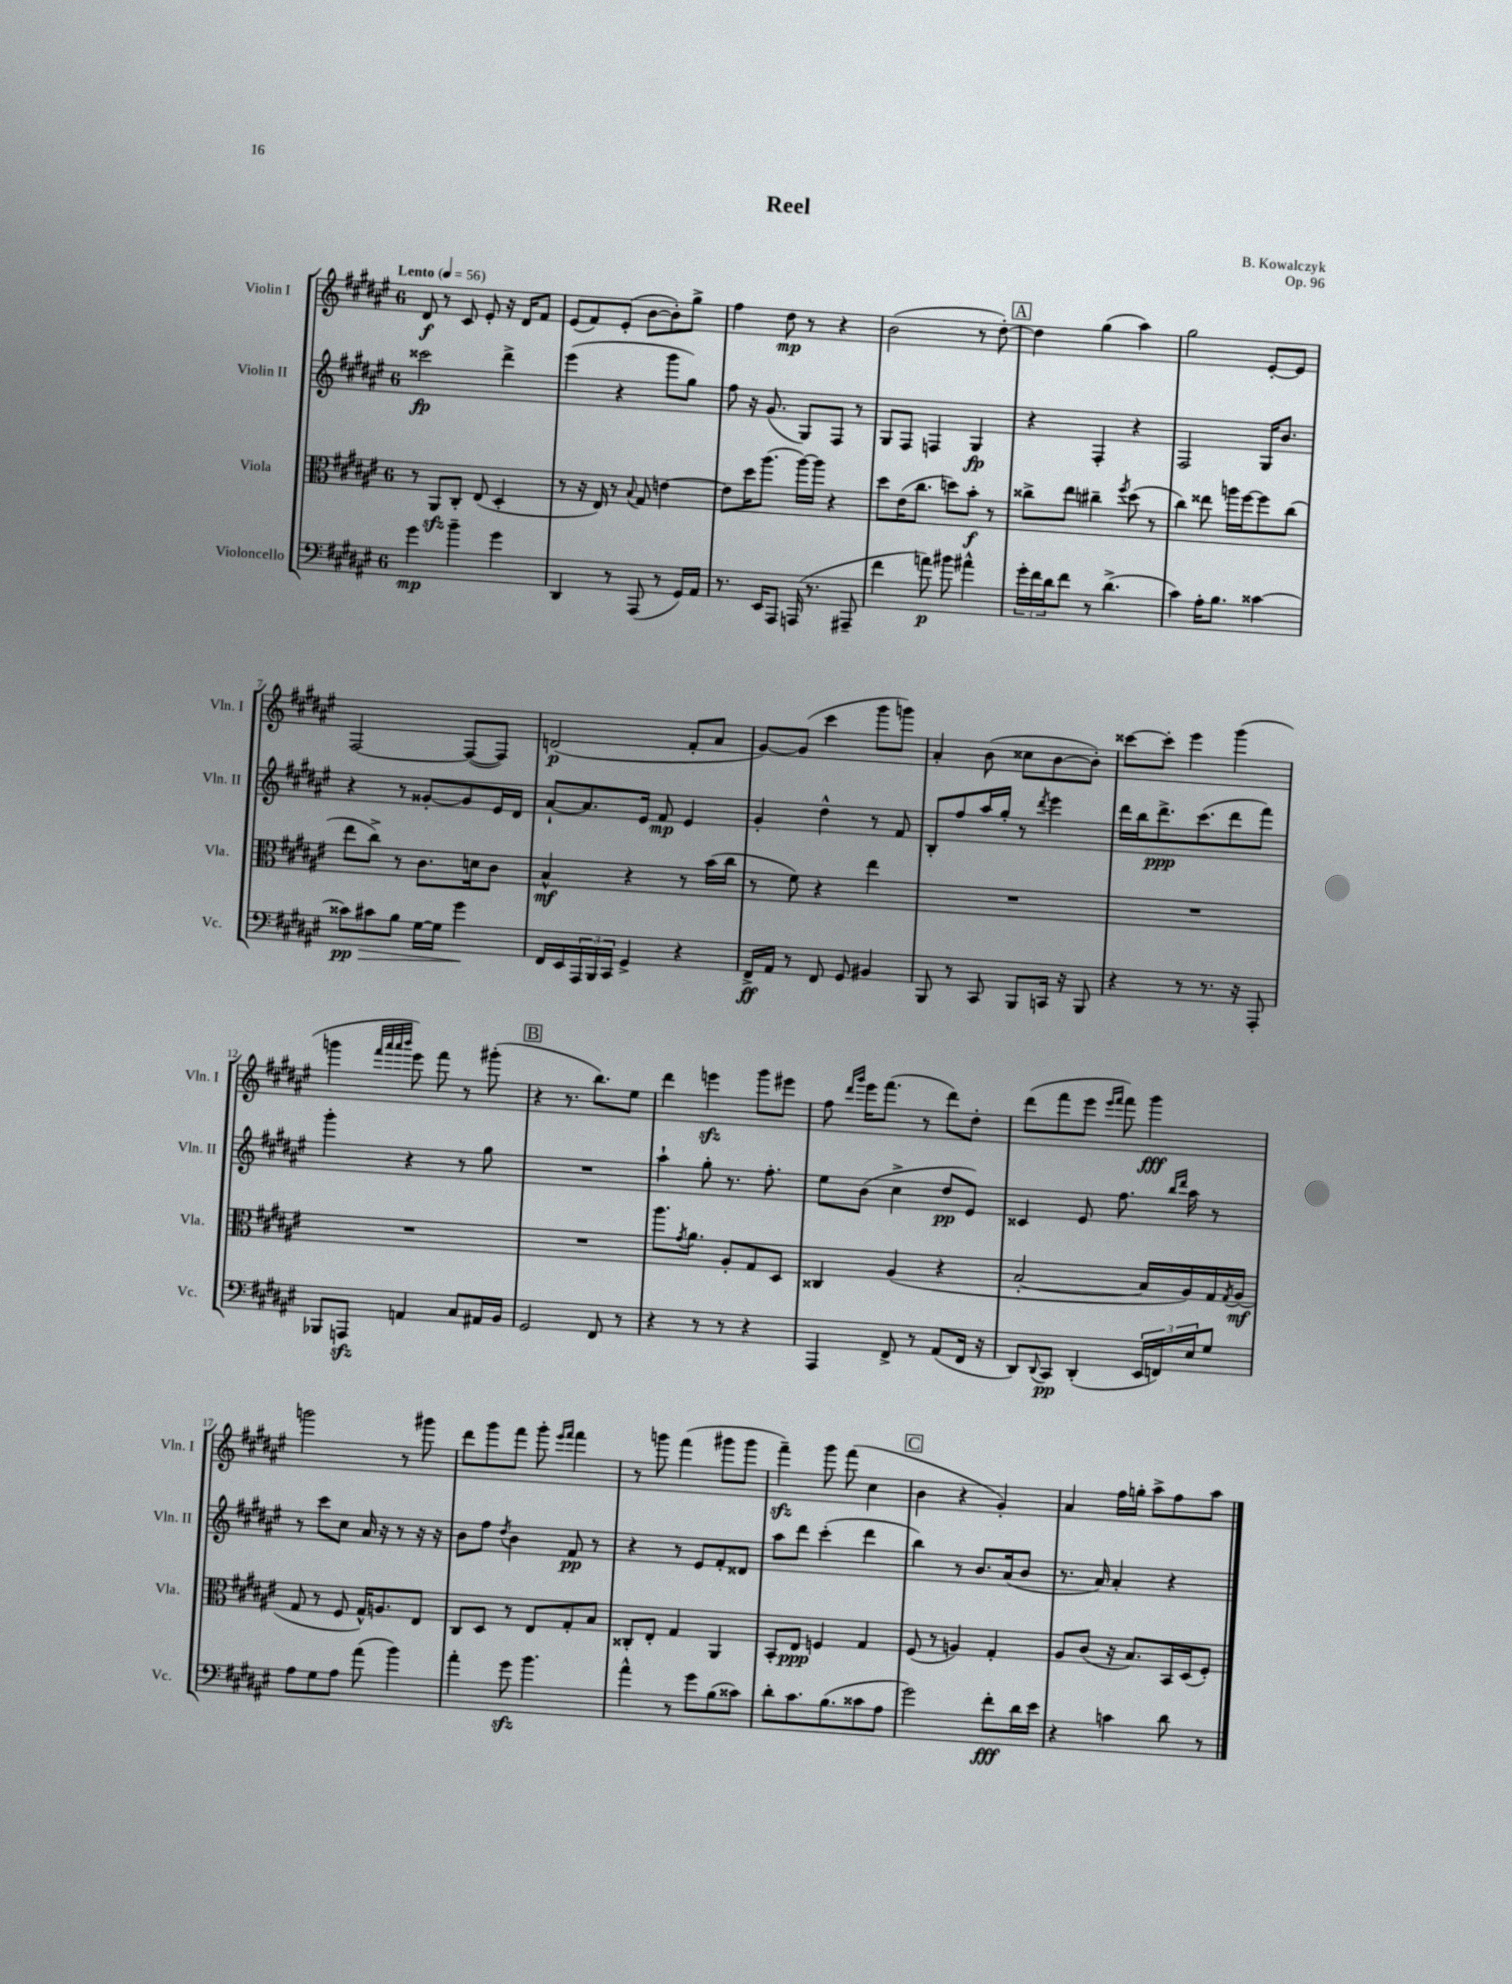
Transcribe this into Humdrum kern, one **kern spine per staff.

**kern	**kern	**kern	**kern
*staff4	*staff3	*staff2	*staff1
*clefF4	*clefC3	*clefG2	*clefG2
*k[f#c#g#d#a#e#]	*k[f#c#g#d#a#e#]	*k[f#c#g#d#a#e#]	*k[f#c#g#d#a#e#]
*M6/8	*M6/8	*M6/8	*M6/8
*MM56	*MM56	*MM56	*MM56
4g#\	8r	2ccc##\	8d#/
.	8AA#/L	.	8r
4b~\	8C#'/J	.	8c#/
.	(8E#/	.	8e#'/
4g#\	4D#'/	4ddd#^\	16r
.	.	.	16d#/LK
.	.	.	8f#/J
=	=	=	=
4DD#/	8r	(4eee#\	(8e#/L
.	16r	.	8f#/)
.	16E#/)	.	.
8r	8r	4r	(8e#'/J
.	8qqB/	.	.
(8AAA#/	8G#/	.	[8b\L
8r	[4e\	8ggg#\L	8b'\])
16GG#/LL)	.	8gg#\J)	8gg#^\J
16AA#/JJ	.	.	.
=	=	=	=
8.r	8e\]L	8ff#\	4ff#\
.	16dd#\K	16r	.
16EE#/LK	(8.aa#\J	(8.g#/	.
8AAA#/J	.	.	8dd#\
(16AAA/	[16aa#\LL)	8G#/L)	8r
8.r	16aa#\]JJ	.	.
.	4r	8F#/J	4r
8AAA#~/	.	8r	.
=	=	=	=
4f#\	8dd#\L	8G#/L	(2b\
.	(16e#\K	8F#/J	.
.	8.cc#\J	.	.
8a\)	.	4F/	.
8b#\	8dd\L)	.	.
4a#^^\	8b'\J	4G#/	8r
.	8r	.	[8dd#'\)
=	=	=	=
24g#'\LL	8cc##^\L	4r	4dd#\]
24f#\	.	.	.
24d#\J	.	.	.
8f#\J	8ee#\J	.	.
8r	4cc#~\	4F#'/	(4gg#\
(4.d#^\	.	.	.
.	8qff#/	.	.
.	(8dd#\	4r	4aa#\)
.	8r	.	.
=	=	=	=
4c#\)	4cc#\)	2F#/	2gg#\
16A#'\LK	8ee##\	.	.
8.B\J	.	.	.
.	16aa\LL	.	.
.	[16ff#\J	.	.
[4c##\	8ff#\]	16G#/LK	[8e#'/L
.	.	8.b/J	.
.	(8cc#\J	.	8e#/]J
=	=	=	=
8c##\]L	8ee#\L	4r	[2F#/
8c#\	8cc#^\J)	.	.
8B\J	8r	8r	.
[16G#\LL	8.c#\L	[8g##'/L	.
16G#\]JJ	.	.	.
4g#\	.	8g##/]	(8F#/_L
.	16d\k	.	.
.	8c#\J	16e#/L	8F#/]J)
.	.	16d#/JJ	.
=	=	=	=
16FF#/LL	4B^^/	[8a#`/L	(2d/
16EE#/	.	.	.
24AAA#/	.	8.a#/]	.
24BBB/	.	.	.
24CC#/JJ	.	.	.
4GG#^/	4r	.	.
.	.	16e#/Jk	.
.	.	8f#/	.
4r	8r	4e#/	8f#'/L
.	(16b\LL	.	8a#/J
.	16cc#\JJ	.	.
=	=	=	=
16FF#^/LL	8r	4g#'/	[8g#/L)
16AA#/JJ	.	.	.
8r	8f#\)	.	(8g#/]J
8FF#/	4r	4dd#^^\	4ccc#\
8GG#/	.	.	.
4BB#/	4ee#\	8r	8ggg#\L
.	.	8f#/	8ggg\J)
=	=	=	=
8BBB/	2.r	8B'/L	4a#'/
8r	.	8ff#/	.
8CC#/	.	16aa#/L	(8b\
.	.	16gg#'/JJ	.
8BBB/L	.	8r	8cc##\L
.	.	8qddd#/	.
16CC/Jk	.	4eee#\	[8b\
16r	.	.	.
8BBB/	.	.	8b'\]J)
=	=	=	=
4r	2.r	16ddd#\LL	[8ccc##\L
.	.	16bb\J	.
.	.	8.ddd#^\	8ccc##'\]J
8r	.	.	4eee#\
.	.	(8.ccc#\	.
8.r	.	.	.
.	.	8ddd#\	(4ggg#\
16r	.	.	.
8AAA#'/	.	8fff#\J)	.
=	=	=	=
8BBB-/L	2.r	4ggg#'\	4ggg\
8AAA/J	.	.	.
.	.	.	32qqfff#/LLL
.	.	.	32qqaaa#/
.	.	.	32qqaaa#/
.	.	.	32qqbbb/JJJ
4AA/	.	4r	8eee#\)
.	.	.	8fff#\
8C#/L	.	8r	8r
16AA#/L	.	8gg#\	(8ggg#'\
16BB/JJ	.	.	.
=	=	=	=
2GG#/	2.r	2.r	4r
.	.	.	8.r
.	.	.	8.bb\L)
8FF#/	.	.	.
8r	.	.	8ee#\J
=	=	=	=
4r	8.aa#\L	4aa#`\	4ddd#\
.	8qg#/	.	.
.	8.a#\J	.	.
8r	.	8gg#'\	4eee\
8r	8A#'/L	8.r	.
4r	8G#/	.	8ggg#\L
.	.	8.ff#'\	.
.	8D#/J	.	8eee#\J
=	=	=	=
4AAA#/	4C##/	8ee#\L	8ff#\
.	.	.	16qqddd#/LL
.	.	.	16qqggg#/JJ
.	.	(8b\J	16eee#\LK
.	.	.	(8.fff#\J
8FF#^/	(4A#/	4cc#^\	.
8r	.	.	8r
(8AA#/L	4r	8dd#/L	8ddd#\L)
16FF#/Jk	.	8e#/J)	8dd#'\J
16r	.	.	.
=	=	=	=
8DD#/L)	[2B'/	4c##/	(8ddd#\L
8qqDD#/	.	.	.
8CC#/J	.	.	8fff#\
(4DD#'/	.	8e#/	8eee#\J
.	.	.	16qqeee#/LL
.	.	.	16qqfff#/JJ
.	.	8.ff#\	8fff#\)
24EE#/LL	16B/]LL	.	4ggg#\
24FF/)	.	.	.
.	.	16qqbb/LL	.
.	.	16qqddd#/JJ	.
.	16A#/)	16aa#\	.
24E#/J	.	.	.
8G#/J	16G#/	8r	.
.	8qG#/	.	.
.	(16A#/JJ	.	.
=	=	=	=
8A#\L	8G#/	8r	2ggg\
8G#\	8r	8ccc#\L	.
8A#\J	8F#/	8cc#\J	.
(8a#\	16G#^^/LK)	16a#/	.
.	8.A/	16r	.
4b\)	.	8r	8r
.	8E#/J	16r	8ggg#\
.	.	16r	.
=	=	=	=
4a#'\	8C#/L	8b\L	8ddd#\L
.	8D#/J	8ff#\J	8ggg#\
.	.	8qdd#/	.
8g#\	8r	4b\	8fff#\J
4.b\	8E#/L	.	8ggg#'\
.	.	.	16qqeee#/LL
.	.	.	16qqfff#/JJ
.	8G#'/	8f#/	4fff#\
.	8B/J	8r	.
=	=	=	=
4a#^^\	8C##'/L	4r	8r
.	8E#'/J	.	8ggg\
8r	4G#/	8r	(4fff#\
8g#\L	.	8e#/L	.
(8B\	4AA#/	8f#'/	8ggg#\L
8c##\J)	.	8d##/J	8ggg#\J
=	=	=	=
8d#'\L	8BB'/L	8aa#\L	4fff#~\)
8.c#\	8E#/J	8ddd#\J	.
.	4F/	(4ccc#'\	8ggg#\
(8.B\	.	.	.
.	.	.	(8fff#\
8c##\	4G#/	4ddd#\	4cc#\
8A#\J	.	.	.
=	=	=	=
2g#\)	(8F#/	4bb\)	4b\
.	8r	.	.
.	4A/)	8r	4r
.	.	8.b/L	.
8f#'\L	4G#'/	.	4g#'/)
.	.	(16a#/k	.
16d#\L	.	8b/J	.
16e#\JJ	.	.	.
=	=	=	=
4r	8A#/L	8.r	4a#/
.	(8c#/J	.	.
.	.	16a#/)	.
4c\	16r	4a#'/	16ff#\LL
.	8.B/L)	.	16gg'\JJ
.	.	.	8aa#^\L
8d#\	16BB/L	4r	8ff#\
.	(16D#/J	.	.
8r	8F#'/J)	.	8aa#\J
==	==	==	==
*-	*-	*-	*-
